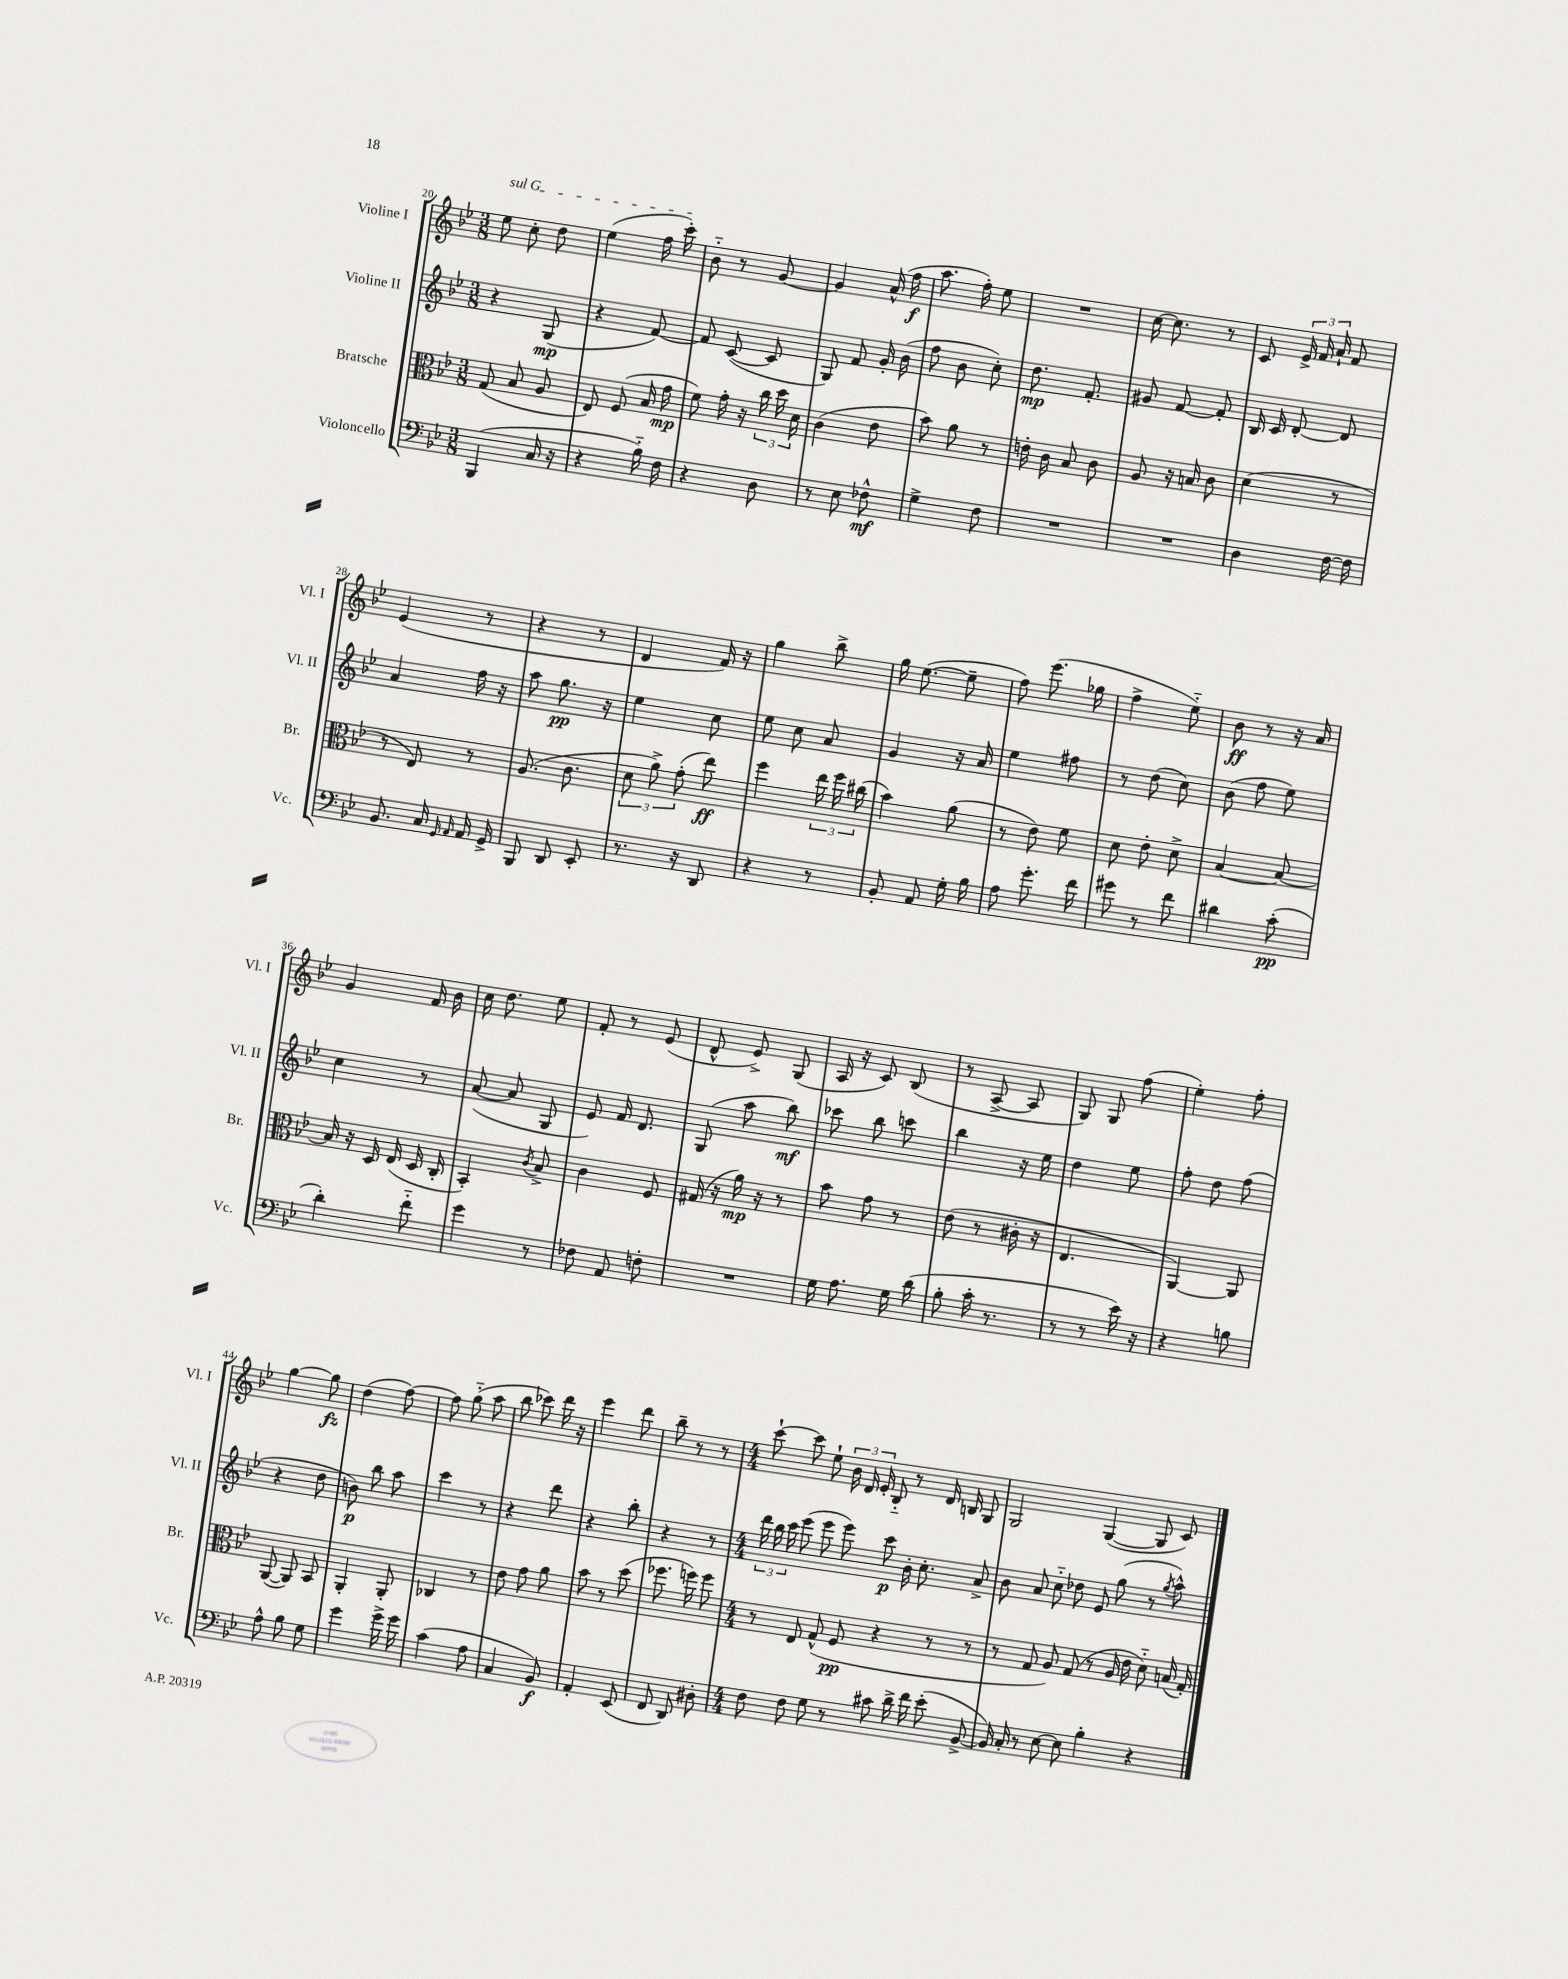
<<
\new StaffGroup <<
\new Staff = "s0" \with { instrumentName = "Violine I" shortInstrumentName = "Vl. I" } {
    \clef treble \key bes \major \numericTimeSignature \time 3/8
    \autoBeamOff \once \override TextSpanner.bound-details.left.text = \markup { \italic "sul G" } ees''8\startTextSpan c''8-. d''8 |
    ees''4( f''16 c'''16-.\stopTextSpan) |
    bes'8-_ r8 g'8~ |
    g'4 a'16-^( f''16\f |
    a''8. f''16-.) ees''8 |
    R4. |
    c''16~ c''8. r8 |
    c'8 \tuplet 3/2 { ees'16-> f'16 a'16-! } f'8 |
    ees'4( r8 |
    r4 r8 |
    d'4 f'16) r16 |
    g''4 bes''8-> |
    g''16 ees''8.~( ees''8-- |
    f''8) ees'''8.( ges''16 |
    f''4-> ees''8-_) |
    bes'8\ff r8 r16 a'16 |
    g'4 f'16 bes'16 |
    c''16 d''8. ees''8 |
    f'8-. r8 ees'8( |
    d'8-^ ees'8->) g8( |
    a16 r16 c'8) bes8( |
    r8 a8~-> a8 |
    g8) g8 f''8( |
    ees''4-.) f''8-. |
    g''4~ g''8\fz |
    d''4( f''8~) |
    f''8 g''8-_( a''8 |
    bes''8 ces'''8) d'''16 r16 |
    ees'''4 d'''8 |
    bes''8-- r8 r8 |
    \numericTimeSignature \time 4/4 c'''8~-! c'''8 ees''8-! \tuplet 3/2 { bes'16 d'16 ees'16-. } bes8-_ r8 d'16 b16 g8 |
    g2 g4~( g8 c'8) \bar "|." |
}
\new Staff = "s1" \with { instrumentName = "Violine II" shortInstrumentName = "Vl. II" } {
    \clef treble \key bes \major \numericTimeSignature \time 3/8
    \autoBeamOff r4 g8\mp( |
    r4 f'8~) |
    f'8 c'8~( c'8 |
    g8) f'8 g'16-. bes'16( |
    f''8 bes'8 c''8-.) |
    d''8.\mp f'8.-. |
    gis'8 f'8~ f'8-. |
    bes16 c'16 d'8~-. d'8 |
    a'4 f''16 r16 |
    a''8 g''8.\pp r16 |
    ees''4 c''8 |
    ees''8 c''8 a'8 |
    g'4 r16 a'16 |
    ees''4 fis''8 |
    r8 d''8( c''8) |
    bes'8( f''8 ees''8) |
    c''4 r8 |
    a'8~( a'8 g8 |
    ees'8) f'16 d'8. |
    g8( a''8 bes''8\mf) |
    ces'''8 bes''8 c'''8 |
    bes''4 r16 ees''16 |
    d''4 ees''8 |
    f''8-. d''8 f''8( |
    r4 d''8 |
    b'8\p) bes''8 a''8 |
    c'''4 r8 |
    r4 d'''8 |
    r4 bes''8-. |
    r4 r8 |
    \numericTimeSignature \time 4/4 \tuplet 3/2 { d'''16 bes''16 c'''16 } ees'''8( ees'''8 ees'''8) c'''8\p bes'16-. c''8.-. a'8-> |
    bes'8 a'8 c''8-_ des''8 ees'8 g''8( r8 \acciaccatura { g''8 } a''8-^) \bar "|." |
}
\new Staff = "s2" \with { instrumentName = "Bratsche" shortInstrumentName = "Br." } {
    \clef alto \key bes \major \numericTimeSignature \time 3/8
    \autoBeamOff g8( bes8 a8 |
    ees8) f8( bes16 g'16\mp |
    f'8) g'16-. r16 \tuplet 3/2 { c''16 d''16 d'16 } |
    c'4( ees'8 |
    bes'8) a'8 r8 |
    e'16-. c'16 bes8 c'8 |
    a8 r16 b16 c'8 |
    d'4( r8 |
    r8 ees8) r8 |
    a8.( c'8. |
    \tuplet 3/2 { d'8 a'8->) g'8-.( } ees''8\ff) |
    f''4 \tuplet 3/2 { ees''16 f''16 cis''16( } |
    bes'4) a'8( |
    r8 ees'8) f'8 |
    d'8 ees'8-. d'8-> |
    bes4~ bes8~ |
    bes16 r16 d16 ees16( d16 c16-. |
    bes,4-.) \acciaccatura { c'8 } bes8-> |
    c'4 f8 |
    gis16( r16 a'16\mp) r16 r8 |
    bes'8 g'8 r8 |
    ees'8( r8 cis'16-. r16 |
    ees4. |
    a,4~) a,8 |
    a,8~( a,8) bes,8 |
    a,4-. a,8-. |
    ces4 r8 |
    ees'8 g'8 a'8 |
    bes'8 r8 d''8( |
    fes''8. f''16) f''8 |
    \numericTimeSignature \time 4/4 r8 ees8 g8-^( f8\pp r4 r8 r8 |
    r8 g8 a8) g8( r8 a16 ees'16 d'8-_) b16( g16-.) \bar "|." |
}
\new Staff = "s3" \with { instrumentName = "Violoncello" shortInstrumentName = "Vc." } {
    \clef bass \key bes \major \numericTimeSignature \time 3/8
    \autoBeamOff bes,,4( c16 r16 |
    r4 bes16-_) f16 |
    r4 d8 |
    r8 ees8 fes8-^\mf |
    g4-> f8 |
    R4. |
    R4. |
    d4 f16~ f16 |
    bes,8. c16 \grace { g,16 a,16 } a,16 g,16-> |
    bes,,8 d,8 ees,8-. |
    r8. r16 d,8 |
    r4 r8 |
    bes,8-. a,8 g16-. bes16 |
    a8 g'8.-. f'16 |
    gis'8 r8 f'8 |
    dis'4 c'8-.\pp( |
    d'4-.) f'8-_ |
    g'4 r8 |
    fes8 a,8 f8-. |
    R4. |
    g16 a8. g16 d'16( |
    bes8-. c'16-. r8. |
    r8 r8 ees'16) r16 |
    r4 b8 |
    a8-^ bes8 g8 |
    g'4 g'16-> g'16 |
    c'4( a8 |
    c4 bes,8\f) |
    a,4-. ees,8( |
    f,8 d,8) dis8-. |
    \numericTimeSignature \time 4/4 f8 f8 g8 r8 cis'8 d'16-> f'16 ees'8-.( bes,8~-> |
    bes,16) c16-. r8 ees8~ ees8 bes4-. r4 \bar "|." |
}
>>
>>
\layout { \context { \Score currentBarNumber = #20 } }
